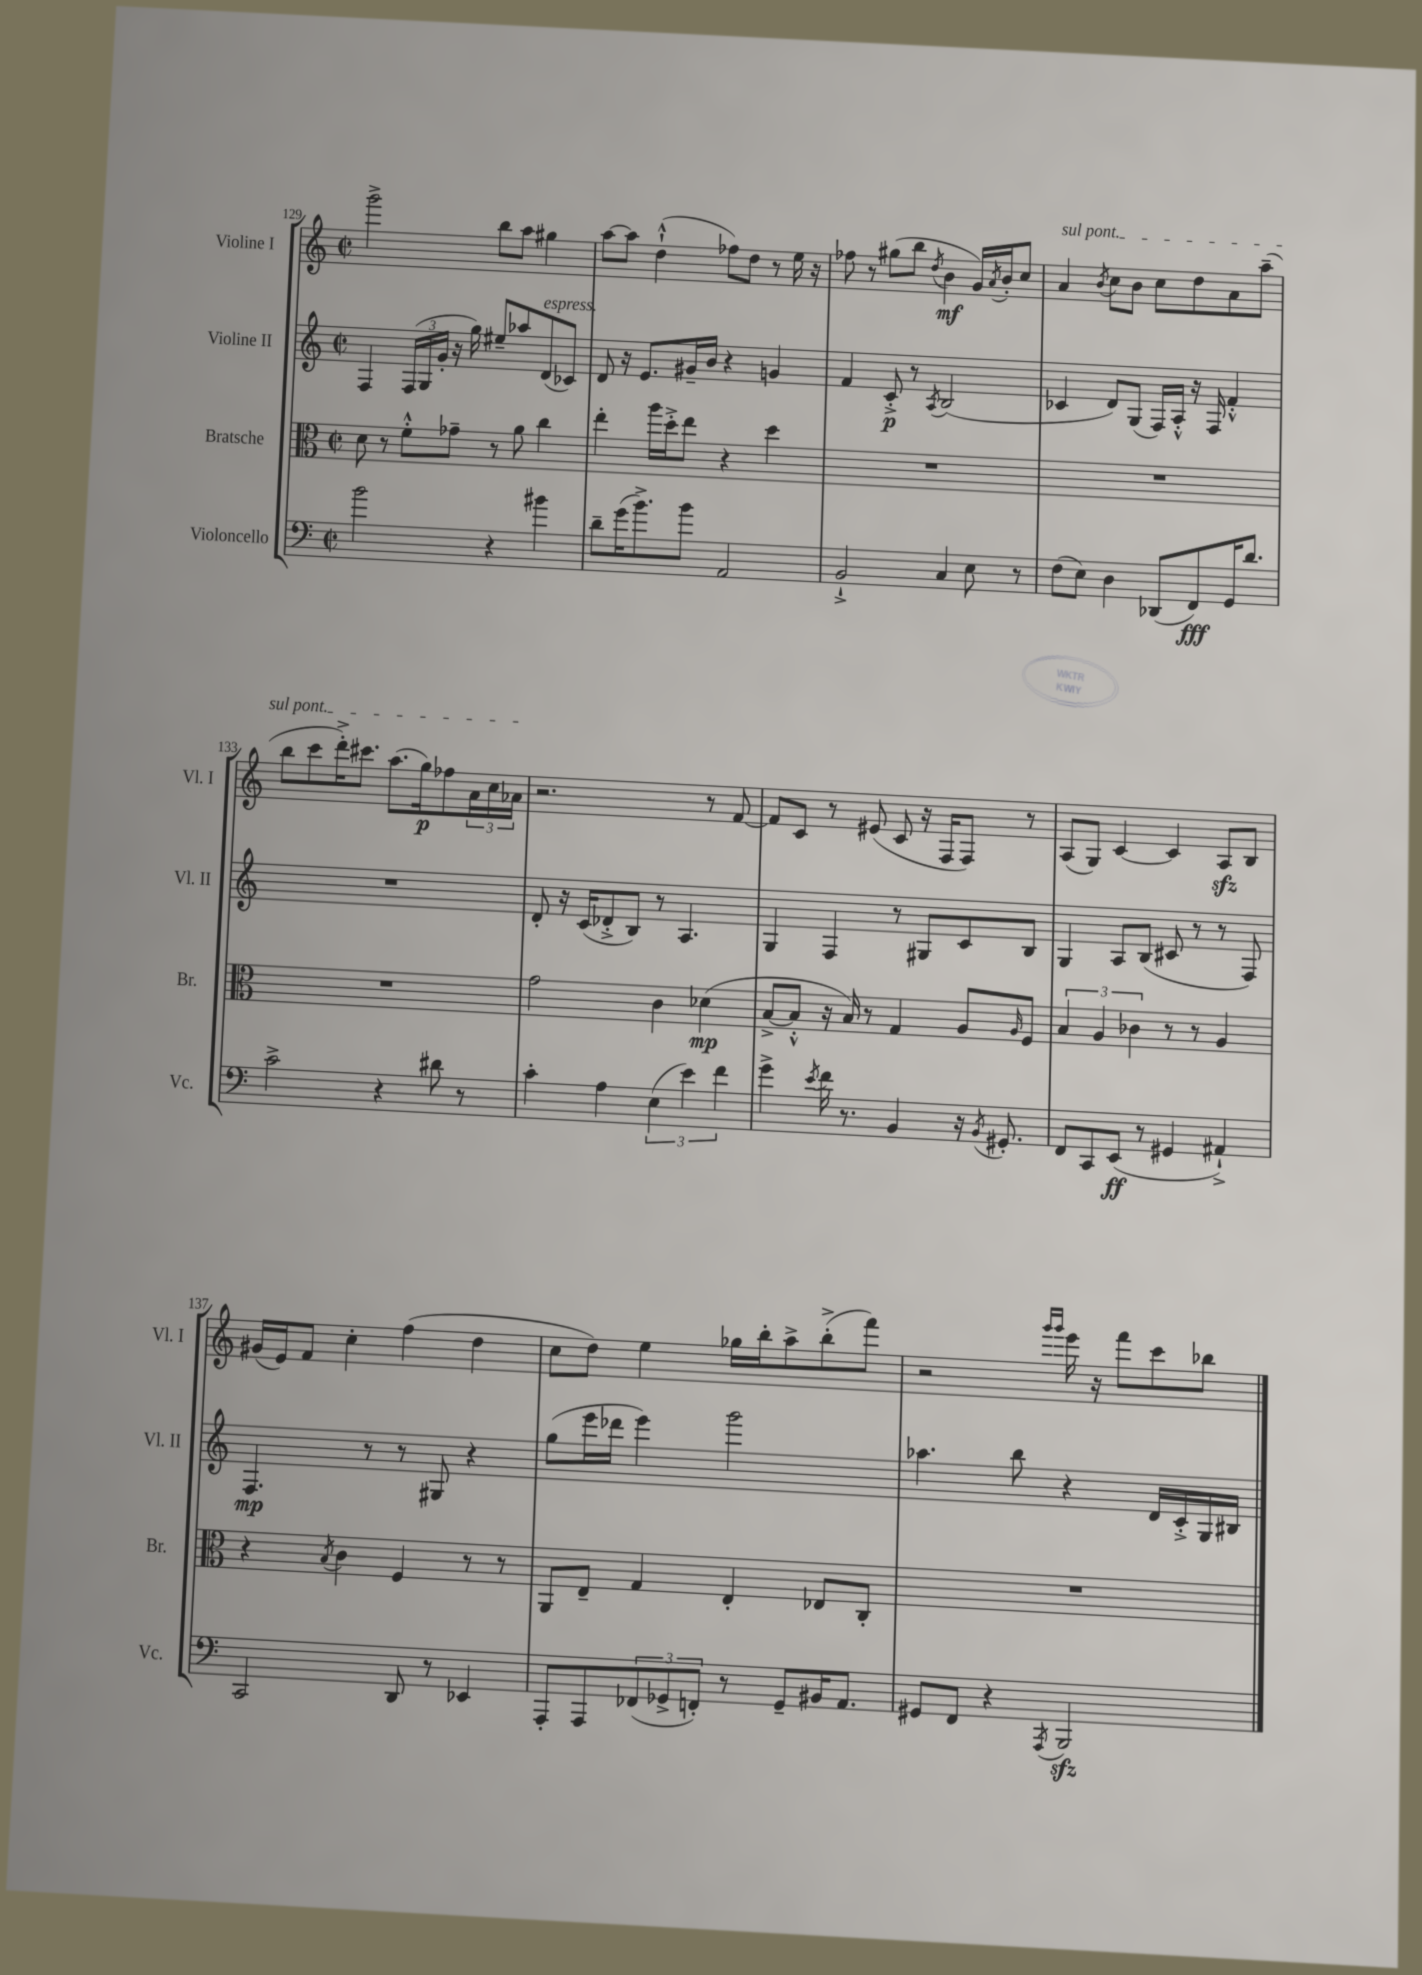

**kern	**kern	**kern	**kern
*staff4	*staff3	*staff2	*staff1
*clefF4	*clefC3	*clefG2	*clefG2
*k[]	*k[]	*k[]	*k[]
*M2/2	*M2/2	*M2/2	*M2/2
*met(c|)	*met(c|)	*met(c|)	*met(c|)
2b	8d	4F	2ggg^
.	8r	.	.
.	8f'^^	(24F	.
.	.	24G	.
.	.	24g'	.
.	8g-~	16r	.
.	.	16gg)	.
4r	8r	8ee#~	8bb
.	8a	8aa-	8aa
4b#	4cc	(8d	4gg#
.	.	8c-)	.
=	=	=	=
8d~	4ee'	8d	[8aa
(16g	.	16r	8aa]
8.b^)	.	8.e	.
.	16aa	.	(4dd`^^
.	16dd'^	.	.
8b	8ee	16g#~	.
.	.	16b	.
2AA	4r	4r	8ff-)
.	.	.	8dd
.	4dd	4g	8r
.	.	.	16ee
.	.	.	16r
=	=	=	=
2BB`^	1r	4f	8ff-
.	.	.	8r
.	.	8c'^	(8gg#
.	.	8r	8bb
.	.	8qA	8qdd
4C	.	(2B	4b
8E	.	.	16g)
.	.	.	8qa
.	.	.	16b'
8r	.	.	8cc
=	=	=	=
(8F	1r	4c-	4a
8E)	.	.	.
.	.	.	8qb
4D	.	8d)	8cc
.	.	(8G	8b
(8DD-	.	16F)	8cc
.	.	16A'^^	.
8FF)	.	16r	8dd
.	.	16F	.
16GG	.	4f'^^	8a
8.d	.	.	.
.	.	.	(8aa~
=	=	=	=
2c^	1r	1r	8bb
.	.	.	8ccc
.	.	.	16ddd'^)
.	.	.	8.ccc#
4r	.	.	(8.aa
.	.	.	16gg)
8d#	.	.	8ff-
8r	.	.	24a
.	.	.	24cc
.	.	.	24a-
=	=	=	=
4c'	2g	8d'	2.r
.	.	16r	.
.	.	(16c	.
4A	.	8d-'^	.
.	.	8B)	.
(6E	4c	8r	.
.	.	4.A	.
6e)	.	.	.
.	(4d-	.	8r
6f	.	.	.
.	.	.	[8f
=	=	=	=
4g^	[8B^	4G	8f]
.	8B'^^]	.	8c
8qe	.	.	.
16f	16r	4F	8r
8.r	16B)	.	.
.	8r	.	(8e#
4BB	4G	8r	8c
.	.	8G#	16r
.	.	.	16F
16r	8A	8c	8F)
8qBB	.	.	.
8.GG#'	.	.	.
.	16qqA	.	.
.	8F	8B	8r
=	=	=	=
8FF	6B	4G	(8A
8CC	.	.	8G)
.	6A	.	.
(8EE	.	8A	[4c
.	6c-	.	.
8r	.	(8B	.
4GG#	8r	8c#	4c]
.	8r	8r	.
4AA#`^)	4A	8r	8A
.	.	8F)	8B
=	=	=	=
2CC	4r	4.F	(16g#
.	.	.	16e)
.	.	.	8f
.	8qB	.	.
.	4c	.	4cc'
.	.	8r	.
8DD	4F	8r	(4ff
8r	.	8G#	.
4EE-	8r	4r	4dd
.	8r	.	.
=	=	=	=
8AAA'	8AA	(8gg	8cc
8AAA	8E~	16eee	8dd)
.	.	16ddd-	.
(12FF-	4G	4eee)	4ee
12GG-^	.	.	.
12FF')	.	.	.
8r	4E'	2ggg	16gg-
.	.	.	16bb'
8GG-~	.	.	8aa^
16BB#	8E-	.	(8bb'^
8.AA	.	.	.
.	8C'	.	8fff)
=	=	=	=
8GG#	1r	4.aa-	2r
8FF	.	.	.
4r	.	.	.
.	.	8bb	.
.	.	.	16qqggg
8qAAA	.	.	16qqggg
2BBB	.	4r	16eee
.	.	.	16r
.	.	.	8fff
.	.	16d	8ccc
.	.	16c'^	.
.	.	16G	8bb-
.	.	16B#	.
==	==	==	==
*-	*-	*-	*-
